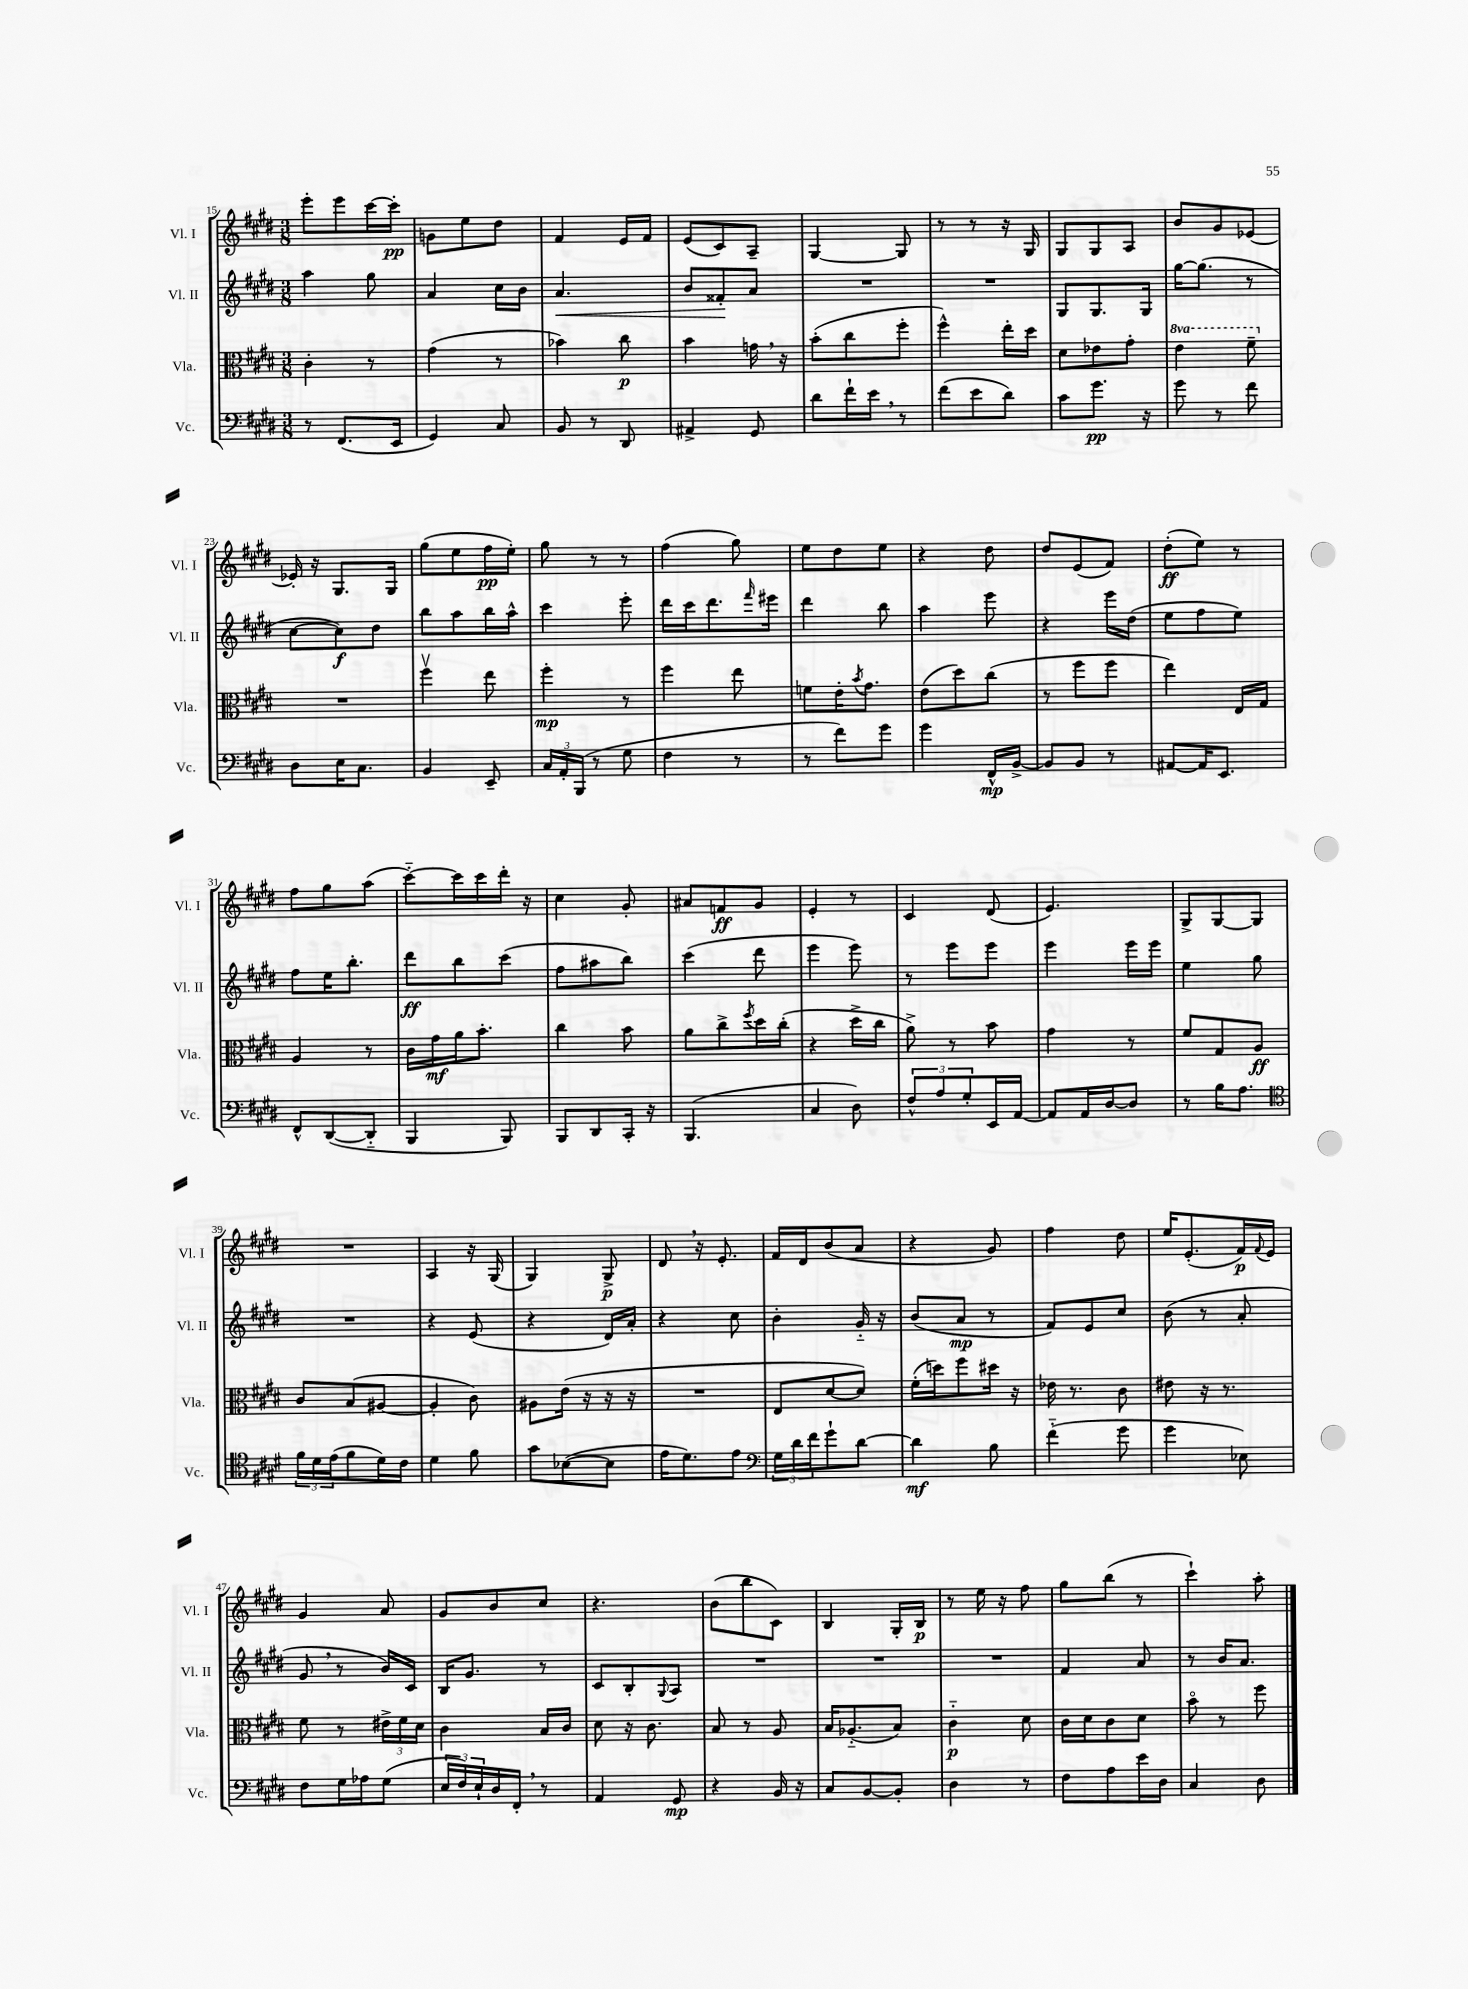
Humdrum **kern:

**kern	**dynam	**kern	**dynam	**kern	**dynam	**kern	**dynam
*part4	*part4	*part3	*part3	*part2	*part2	*part1	*part1
*staff4	*staff4	*staff3	*staff3	*staff2	*staff2	*staff1	*staff1
*I"Vc.	*	*I"Vla.	*	*I"Vl. II	*	*I"Vl. I	*
*I'Vc.	*	*I'Vla.	*	*I'Vl. II	*	*I'Vl. I	*
*clefF4	*	*clefC3	*	*clefG2	*	*clefG2	*
*k[f#c#g#d#]	*	*k[f#c#g#d#]	*	*k[f#c#g#d#]	*	*k[f#c#g#d#]	*
*M3/8	*	*M3/8	*	*M3/8	*	*M3/8	*
=15	=15	=15	=15	=15	=15	=15	=15
8r	.	4c#'\	.	4aa\	.	8eee'\L	.
(8.FF#/L	.	.	.	.	.	8eee\	.
.	.	8r	.	8gg#\	.	[16ccc#\L	.
16EE/Jk	.	.	.	.	.	16ccc#'\JJ]	pp
=16	=16	=16	=16	=16	=16	=16	=16
4GG#/)	.	(4g#\	.	4a/	.	8gn\L	.
.	.	.	.	.	.	8ee\	.
8C#/	.	8r	.	16cc#\LL	.	8dd#\J	.
.	.	.	.	16b\JJ	.	.	.
=17	=17	=17	=17	=17	=17	=17	=17
!	!	!	!	!	!LO:HP:b	!	!
8BB/	.	4b-X\)	.	4.a/	<	4f#/	.
8r	.	.	.	.	.	.	.
8DD#/	.	8cc#\	p	.	.	16e/LL	.
.	.	.	.	.	.	16f#/JJ	.
=18	=18	=18	=18	=18	=18	=18	=18
4AA#X^/	.	4b\	.	8b/L	.	(8e/L	.
.	.	.	.	8f##X'/	.	8c#/)	.
8GG#/	.	16gn,\	.	8a/J	[	8A~/J	.
.	.	16r	.	.	.	.	.
=19	=19	=19	=19	=19	=19	=19	=19
8d#\L	.	(8b'\L	.	4.r	.	[4G#/	.
16f#`\L	.	8cc#\	.	.	.	.	.
16e,\JJ	.	.	.	.	.	.	.
8r	.	8ff#'\J	.	.	.	8G#/]	.
=20	=20	=20	=20	=20	=20	=20	=20
(8f#\L	.	4ff#^^\)	.	4.r	.	8r	.
8e\	.	.	.	.	.	8r	.
8d#\J)	.	16ee'\LL	.	.	.	16r	.
.	.	16dd#\JJ	.	.	.	16G#/	.
=21	=21	=21	=21	=21	=21	=21	=21
8c#\L	.	8d#\L	.	8G#/L	.	8G#/L	.
8.g#\J	pp	8e-X\	.	8.G#/	.	8G#/	.
.	.	8g#'\J	.	.	.	8A/J	.
16r	.	.	.	16G#/Jk	.	.	.
=22	=22	=22	=22	=22	=22	=22	=22
*	*	*8va	*	*	*	*	*
8g#\	.	4ee\	.	[16gg#\KL	.	8b/L	.
.	.	.	.	(8.gg#\J]	.	.	.
8r	.	.	.	.	.	8g#/	.
8f#\	.	8ff#~\	.	8r	.	[8e-X/J	.
!!LO:LB:g=z
=23	=23	=23	=23	=23	=23	=23	=23
*	*	*X8va	*	*	*	*	*
8D#\L	.	4.r	.	[8cc#\L	.	16e-X'/]	.
.	.	.	.	.	.	16r	.
16E\K	.	.	.	8cc#\])	f	8.G#/L	.
8.C#\J	.	.	.	.	.	.	.
.	.	.	.	8dd#\J	.	.	.
.	.	.	.	.	.	16G#/Jk	.
=24	=24	=24	=24	=24	=24	=24	=24
4BB/	.	4ff#v\	.	8bb\L	.	(8gg#\L	.
.	.	.	.	8aa\	.	8ee\	.
8EE~/	.	8ee\	.	16bb\L	.	16ff#\L	pp
.	.	.	.	16aa^^\JJ	.	16ee'\JJ)	.
=25	=25	=25	=25	=25	=25	=25	=25
24C#/LL	.	4ff#'\	mp	4ccc#\	.	8gg#\	.
24AA'/	.	.	.	.	.	.	.
(24BBB/JJ	.	.	.	.	.	.	.
8r	.	.	.	.	.	8r	.
8G#\	.	8r	.	8eee'\	.	8r	.
=26	=26	=26	=26	=26	=26	=26	=26
4F#\	.	4ff#\	.	16ddd#\LL	.	(4ff#\	.
.	.	.	.	16ccc#\J	.	.	.
.	.	.	.	8.ddd#\	.	.	.
8r	.	8ee\	.	.	.	8gg#\)	.
.	.	.	.	16qqfff#/	.	.	.
.	.	.	.	16eee#X\Jk	.	.	.
=27	=27	=27	=27	=27	=27	=27	=27
8r	.	8fn\L	.	4ddd#\	.	8ee\L	.
8f#\L)	.	16e'\K	.	.	.	8dd#\	.
.	.	8qb/	.	.	.	.	.
.	.	8.g#\J	.	.	.	.	.
8g#\J	.	.	.	8bb\	.	8ee\J	.
=28	=28	=28	=28	=28	=28	=28	=28
4g#\	.	(8e\L	.	4aa\	.	4r	.
.	.	8dd#\)	.	.	.	.	.
16FF#^^/LL	mp	(8cc#\J	.	8eee\	.	8dd#\	.
[16BB^/JJ	.	.	.	.	.	.	.
=29	=29	=29	=29	=29	=29	=29	=29
8BB/L]	.	8r	.	4r	.	8dd#/L	.
8BB/J	.	8ff#\L	.	.	.	(8e/	.
8r	.	8ff#\J	.	16eee\LL	.	8f#/J)	.
.	.	.	.	(16dd#\JJ	.	.	.
=30	=30	=30	=30	=30	=30	=30	=30
[8AA#X/L	.	4ee\)	.	8ee\L	.	(8dd#'\L	ff
16AA#/K]	.	.	.	8ff#\	.	8ee\J)	.
8.EE/J	.	.	.	.	.	.	.
.	.	16E/LL	.	8ee\J)	.	8r	.
.	.	16G#/JJ	.	.	.	.	.
!!LO:LB:g=z
=31	=31	=31	=31	=31	=31	=31	=31
8FF#^^/L	.	4A/	.	8ff#\L	.	8ff#\L	.
([8DD#/	.	.	.	16ee\K	.	8gg#\	.
.	.	.	.	8.bb'\J	.	.	.
8DD#/J]	.	8r	.	.	.	(8aa\J	.
=32	=32	=32	=32	=32	=32	=32	=32
4BBB/	.	16c#\LL	.	8ddd#\L	ff	[8ccc#\L)	.
.	.	16g#\	mf	.	.	.	.
.	.	16a\J	.	8bb\	.	16ccc#\L]	.
.	.	8.b'\J	.	.	.	16ccc#\	.
8BBB/)	.	.	.	(8ccc#\J	.	16ddd#'\JJ	.
.	.	.	.	.	.	16r	.
=33	=33	=33	=33	=33	=33	=33	=33
8BBB/L	.	4cc#\	.	8ff#\L	.	4cc#\	.
8DD#/	.	.	.	8aa#X\	.	.	.
16CC#'/Jk	.	8b\	.	8bb\J)	.	8g#'/	.
16r	.	.	.	.	.	.	.
=34	=34	=34	=34	=34	=34	=34	=34
(4.BBB/	.	8a\L	.	(4ccc#\	.	8a#X/L	.
.	.	8cc#^\	.	.	.	8fn/	ff
.	.	8qff#/	.	.	.	.	.
.	.	16dd#\L	.	8ddd#\	.	8g#/J	.
.	.	(16cc#'\JJ	.	.	.	.	.
=35	=35	=35	=35	=35	=35	=35	=35
4C#/	.	4r	.	4eee\	.	4e'/	.
8D#\)	.	16dd#^\LL	.	8eee\)	.	8r	.
.	.	16cc#\JJ	.	.	.	.	.
=36	=36	=36	=36	=36	=36	=36	=36
12F#^^/L	.	8a^\)	.	8r	.	4c#/	.
12A/	.	.	.	.	.	.	.
.	.	8r	.	8eee\L	.	.	.
12G#'/	.	.	.	.	.	.	.
16EE/L	.	8b\	.	8eee\J	.	(8d#/	.
[16AA/JJ	.	.	.	.	.	.	.
=37	=37	=37	=37	=37	=37	=37	=37
8AA/L]	.	4g#\	.	4eee\	.	4.e/)	.
16AA/L	.	.	.	.	.	.	.
[16D#/J	.	.	.	.	.	.	.
8D#/J]	.	8r	.	16eee\LL	.	.	.
.	.	.	.	16eee\JJ	.	.	.
=38	=38	=38	=38	=38	=38	=38	=38
8r	.	8f#/L	.	4ee\	.	8G#^/L	.
16B\KL	.	8G#/	.	.	.	[8G#/	.
8.A\J	.	.	.	.	.	.	.
.	.	8A/J	ff	8gg#\	.	8G#/J]	.
!!LO:LB:g=z
=39	=39	=39	=39	=39	=39	=39	=39
*clefC4	*	*	*	*	*	*	*
24f#\LL	.	8c#/L	.	4.r	.	4.r	.
24d#\	.	.	.	.	.	.	.
(24e\J	.	.	.	.	.	.	.
8f#\	.	(8B/	.	.	.	.	.
16d#\L)	.	[8A#X/J	.	.	.	.	.
16c#\JJ	.	.	.	.	.	.	.
=40	=40	=40	=40	=40	=40	=40	=40
4d#\	.	4A#'/]	.	4r	.	4A/	.
8f#\	.	8c#\)	.	(8e/	.	16r	.
.	.	.	.	.	.	(16G#/	.
=41	=41	=41	=41	=41	=41	=41	=41
8g#\L	.	8A#X\L	.	4r	.	4G#/)	.
([8B-X\	.	(16e\Jk	.	.	.	.	.
.	.	16r	.	.	.	.	.
8B-\J]	.	16r	.	16d#/LL)	.	8G#^/	p
.	.	16r	.	16a'/JJ	.	.	.
=42	=42	=42	=42	=42	=42	=42	=42
16e\KL	.	4.r	.	4r	.	8d#,/	.
8.d#\)	.	.	.	.	.	.	.
.	.	.	.	.	.	16r	.
.	.	.	.	.	.	8.e'/	.
8e\J	.	.	.	8cc#\	.	.	.
=43	=43	=43	=43	=43	=43	=43	=43
*clefF4	*	*	*	*	*	*	*
24G#\LL	.	8E/L	.	4b'\	.	16f#/LL	.
24d#\	.	.	.	.	.	.	.
.	.	.	.	.	.	16d#/J	.
24f#\J	.	.	.	.	.	.	.
8g#`\	.	[8d#/	.	.	.	(8b/	.
[8d#\J	.	8d#/J])	.	16g#/	.	8a/J	.
.	.	.	.	16r	.	.	.
=44	=44	=44	=44	=44	=44	=44	=44
4d#\]	mf	(16f#'\LL	.	(8b/L	.	4r	.
.	.	16ddn\J)	.	.	.	.	.
.	.	8ff#\	.	8a/J	mp	.	.
8B\	.	16dd#X\Jk	.	8r	.	8g#/)	.
.	.	16r	.	.	.	.	.
=45	=45	=45	=45	=45	=45	=45	=45
(4f#\	.	16e-X\	.	8f#/L)	.	4ff#\	.
.	.	8.r	.	.	.	.	.
.	.	.	.	8e/	.	.	.
8g#\	.	8c#\	.	8cc#/J	.	8dd#\	.
=46	=46	=46	=46	=46	=46	=46	=46
4g#\	.	8e#X\	.	(8b\	.	16ee/KL	.
.	.	.	.	.	.	(8.e'/	.
.	.	16r	.	8r	.	.	.
.	.	8.r	.	.	.	.	.
8E-X\)	.	.	.	8a'/	.	16f#/L)	p
.	.	.	.	.	.	8qqf#/	.
.	.	.	.	.	.	16e/JJ	.
!!LO:LB:g=z
=47	=47	=47	=47	=47	=47	=47	=47
8F#\L	.	8f#\	.	8g#,/	.	4g#/	.
16G#\L	.	8r	.	8r	.	.	.
16A-X\J	.	.	.	.	.	.	.
(8G#\J	.	24e#X^\LL	.	16b/LL)	.	8a/	.
.	.	24f#\	.	.	.	.	.
.	.	.	.	16c#/JJ	.	.	.
.	.	24d#\JJ	.	.	.	.	.
=48	=48	=48	=48	=48	=48	=48	=48
24E/LL	.	4c#\	.	16B/KL	.	8g#/L	.
24F#/)	.	.	.	.	.	.	.
.	.	.	.	8.g#/J	.	.	.
24E`/	.	.	.	.	.	.	.
16D#/	.	.	.	.	.	8b/	.
16FF#',/JJ	.	.	.	.	.	.	.
8r	.	16B/LL	.	8r	.	8cc#/J	.
.	.	16c#/JJ	.	.	.	.	.
=49	=49	=49	=49	=49	=49	=49	=49
4AA/	.	8d#\	.	8c#/L	.	4.r	.
.	.	16r	.	8B'/	.	.	.
.	.	8.c#\	.	.	.	.	.
.	.	.	.	8qqG#/	.	.	.
8GG#/	mp	.	.	8A/J	.	.	.
=50	=50	=50	=50	=50	=50	=50	=50
4r	.	8B/	.	4.r	.	(8b\L	.
.	.	8r	.	.	.	8bb\	.
16BB/	.	8A/	.	.	.	8c#\J)	.
16r	.	.	.	.	.	.	.
=51	=51	=51	=51	=51	=51	=51	=51
8C#/L	.	16B/KL	.	4.r	.	4B/	.
.	.	(8.A-X/	.	.	.	.	.
[8BB/	.	.	.	.	.	.	.
8BB'/J]	.	8B/J)	.	.	.	16G#'/LL	.
.	.	.	.	.	.	16B/JJ	p
=52	=52	=52	=52	=52	=52	=52	=52
4D#\	.	4c#\	p	4.r	.	8r	.
.	.	.	.	.	.	16ee\	.
.	.	.	.	.	.	16r	.
8r	.	8d#\	.	.	.	8ff#\	.
=53	=53	=53	=53	=53	=53	=53	=53
8F#\L	.	16c#\LL	.	4f#/	.	8gg#\L	.
.	.	16d#\J	.	.	.	.	.
8A\	.	8c#\	.	.	.	(8bb\J	.
16e\L	.	8d#\J	.	8a/	.	8r	.
16D#\JJ	.	.	.	.	.	.	.
=54	=54	=54	=54	=54	=54	=54	=54
4C#/	.	8b\	.	8r	.	4ccc#`\)	.
.	.	8r	.	16b/KL	.	.	.
.	.	.	.	8.a/J	.	.	.
8D#\	.	8ff#\	.	.	.	8aa'\	.
==	==	==	==	==	==	==	==
*-	*-	*-	*-	*-	*-	*-	*-
